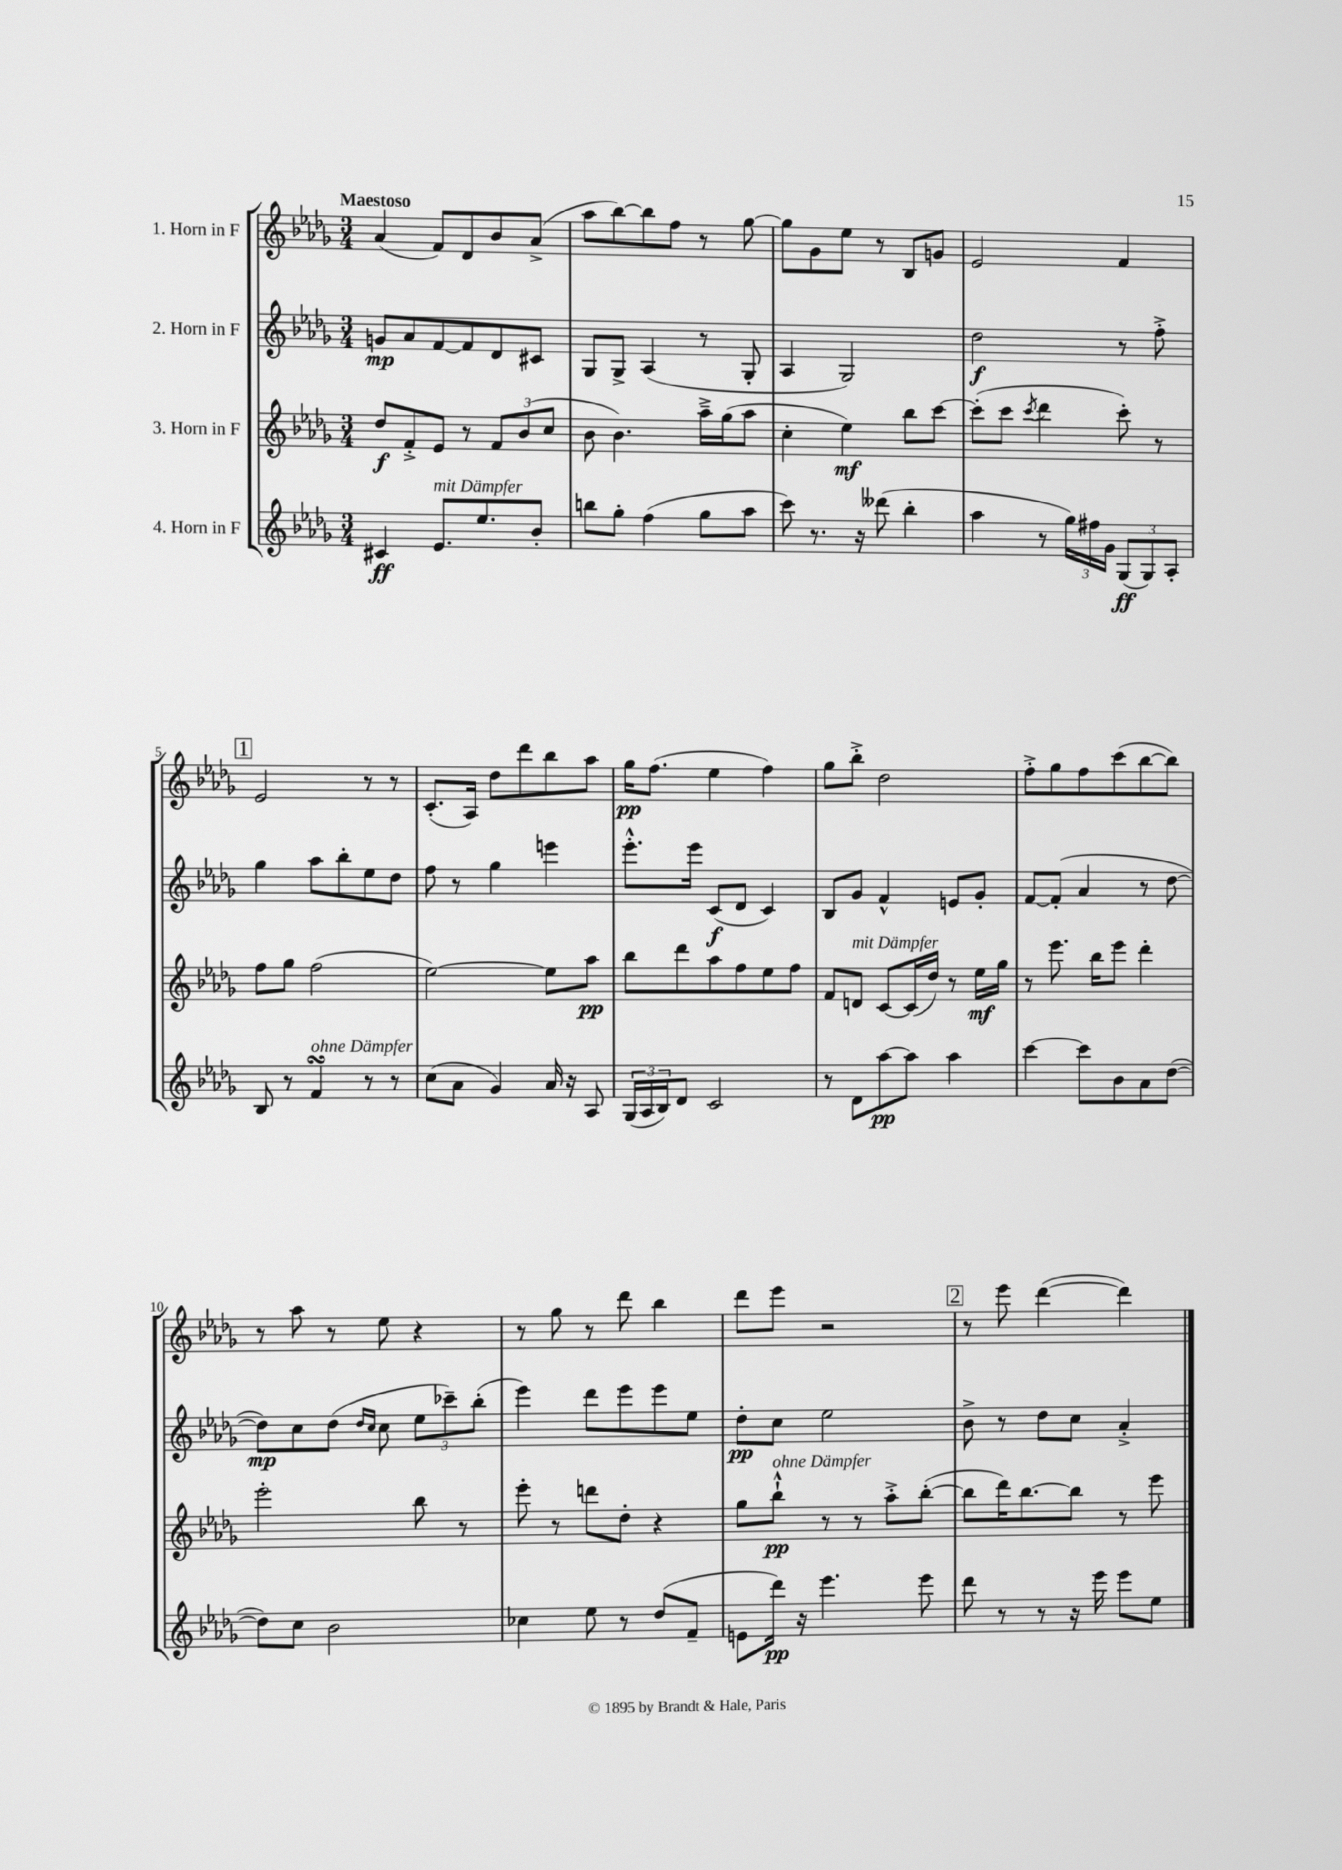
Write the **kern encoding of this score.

**kern	**kern	**kern	**kern
*staff4	*staff3	*staff2	*staff1
*clefG2	*clefG2	*clefG2	*clefG2
*k[b-e-a-d-g-]	*k[b-e-a-d-g-]	*k[b-e-a-d-g-]	*k[b-e-a-d-g-]
*M3/4	*M3/4	*M3/4	*M3/4
4c#	8dd-	8g	(4a-
.	8f'^	8a-	.
8.e-	8e-	[8f	8f)
.	8r	8f]	8d-
8.ee-	.	.	.
.	12f	8d-	8b-
.	(12b-	.	.
8b-'	.	8c#	(8a-^
.	12cc	.	.
=	=	=	=
8bb	8b-	8G-	8aa-
8gg-'	4.b-)	8G-^	[8bb-)
(4ff	.	(4A-	8bb-]
.	.	.	8ff
8gg-	16aa-~^	8r	8r
.	(16gg-	.	.
8aa-	8aa-	8G-'	[8gg-
=	=	=	=
8ccc)	4cc'	4A-	8gg-]
8.r	.	.	8g-
.	4ee-)	2G-)	8ee-
16r	.	.	.
(8ddd--	.	.	8r
4bb-'	8bb-	.	8B-
.	[8ccc	.	8g
=	=	=	=
4aa-	(8ccc']	2dd-	2e-
.	8ccc	.	.
.	8qccc	.	.
8r	4ddd-	.	.
24gg-)	.	.	.
24ff#	.	.	.
24g-	.	.	.
(12G-	8ccc')	8r	4f
12G-)	.	.	.
.	8r	8ff'^	.
12A-'	.	.	.
=	=	=	=
8B-	8ff	4gg-	2e-
8r	8gg-	.	.
4f	(2ff	8aa-	.
.	.	8bb-'	.
8r	.	8ee-	8r
8r	.	8dd-	8r
=	=	=	=
(8cc	[2ee-)	8ff	(8.c'
8a-	.	8r	.
.	.	.	16A-)
4g-)	.	4gg-	8dd-
.	.	.	8ddd-
16a-	8ee-]	4eee	8bb-
16r	.	.	.
8A-	8aa-	.	8aa-
=	=	=	=
(24G-	8bb-	8.eee-'^^	16gg-
24A-	.	.	.
.	.	.	(8.ff
24B-)	.	.	.
8d-	8ddd-	.	.
.	.	16eee-	.
2c	8aa-	(8c	4ee-
.	8ff	8d-	.
.	8ee-	4c)	4ff)
.	8ff	.	.
=	=	=	=
8r	8f	8B-	8gg-
8d-	8d	8g-	8bb-'^
[8aa-	[8c	4f^^	2dd-
8aa-]	(16c]	.	.
.	16dd-)	.	.
4aa-	8r	8e	.
.	16ee-	8g-'	.
.	16gg-	.	.
=	=	=	=
[4ccc	8r	[8f	8ff'^
.	8.eee-	(8f']	8gg-
8ccc]	.	4a-	8ff
.	16bb-	.	.
8b-	8eee-	.	(8ccc
8a-	4ddd-'	8r	[8bb-
([8dd-	.	[8dd-	8bb-])
=	=	=	=
8dd-])	2eee-'	8dd-])	8r
8cc	.	8cc	8aa-
2b-	.	(8dd-	8r
.	.	16qqdd-	.
.	.	16qqcc	.
.	.	8cc	8ee-
.	8bb-	12ee-	4r
.	.	12ccc-~)	.
.	8r	.	.
.	.	(12bb-'	.
=	=	=	=
4cc-	8eee-'	4eee-)	8r
.	8r	.	8gg-
8ee-	8ddd	8ddd-	8r
8r	8dd-'	8eee-	8ddd-
(8dd-	4r	8eee-	4bb-
8f~	.	8ee-	.
=	=	=	=
8e	8gg-	8dd-'	8ddd-
16ddd-)	8bb-`^^	8cc	8eee-
16r	.	.	.
4.eee-	8r	2ee-	2r
.	8r	.	.
.	8aa-'^	.	.
8eee-	([8bb-'	.	.
=	=	=	=
8ddd-	8bb-]	8b-^	8r
8r	16ddd-)	8r	8eee-
.	[8.bb-	.	.
8r	.	8dd-	([4ddd-
16r	8bb-]	8cc	.
16eee-	.	.	.
8eee-	8r	4a-'^	4ddd-])
8ee-	8eee-	.	.
==	==	==	==
*-	*-	*-	*-
